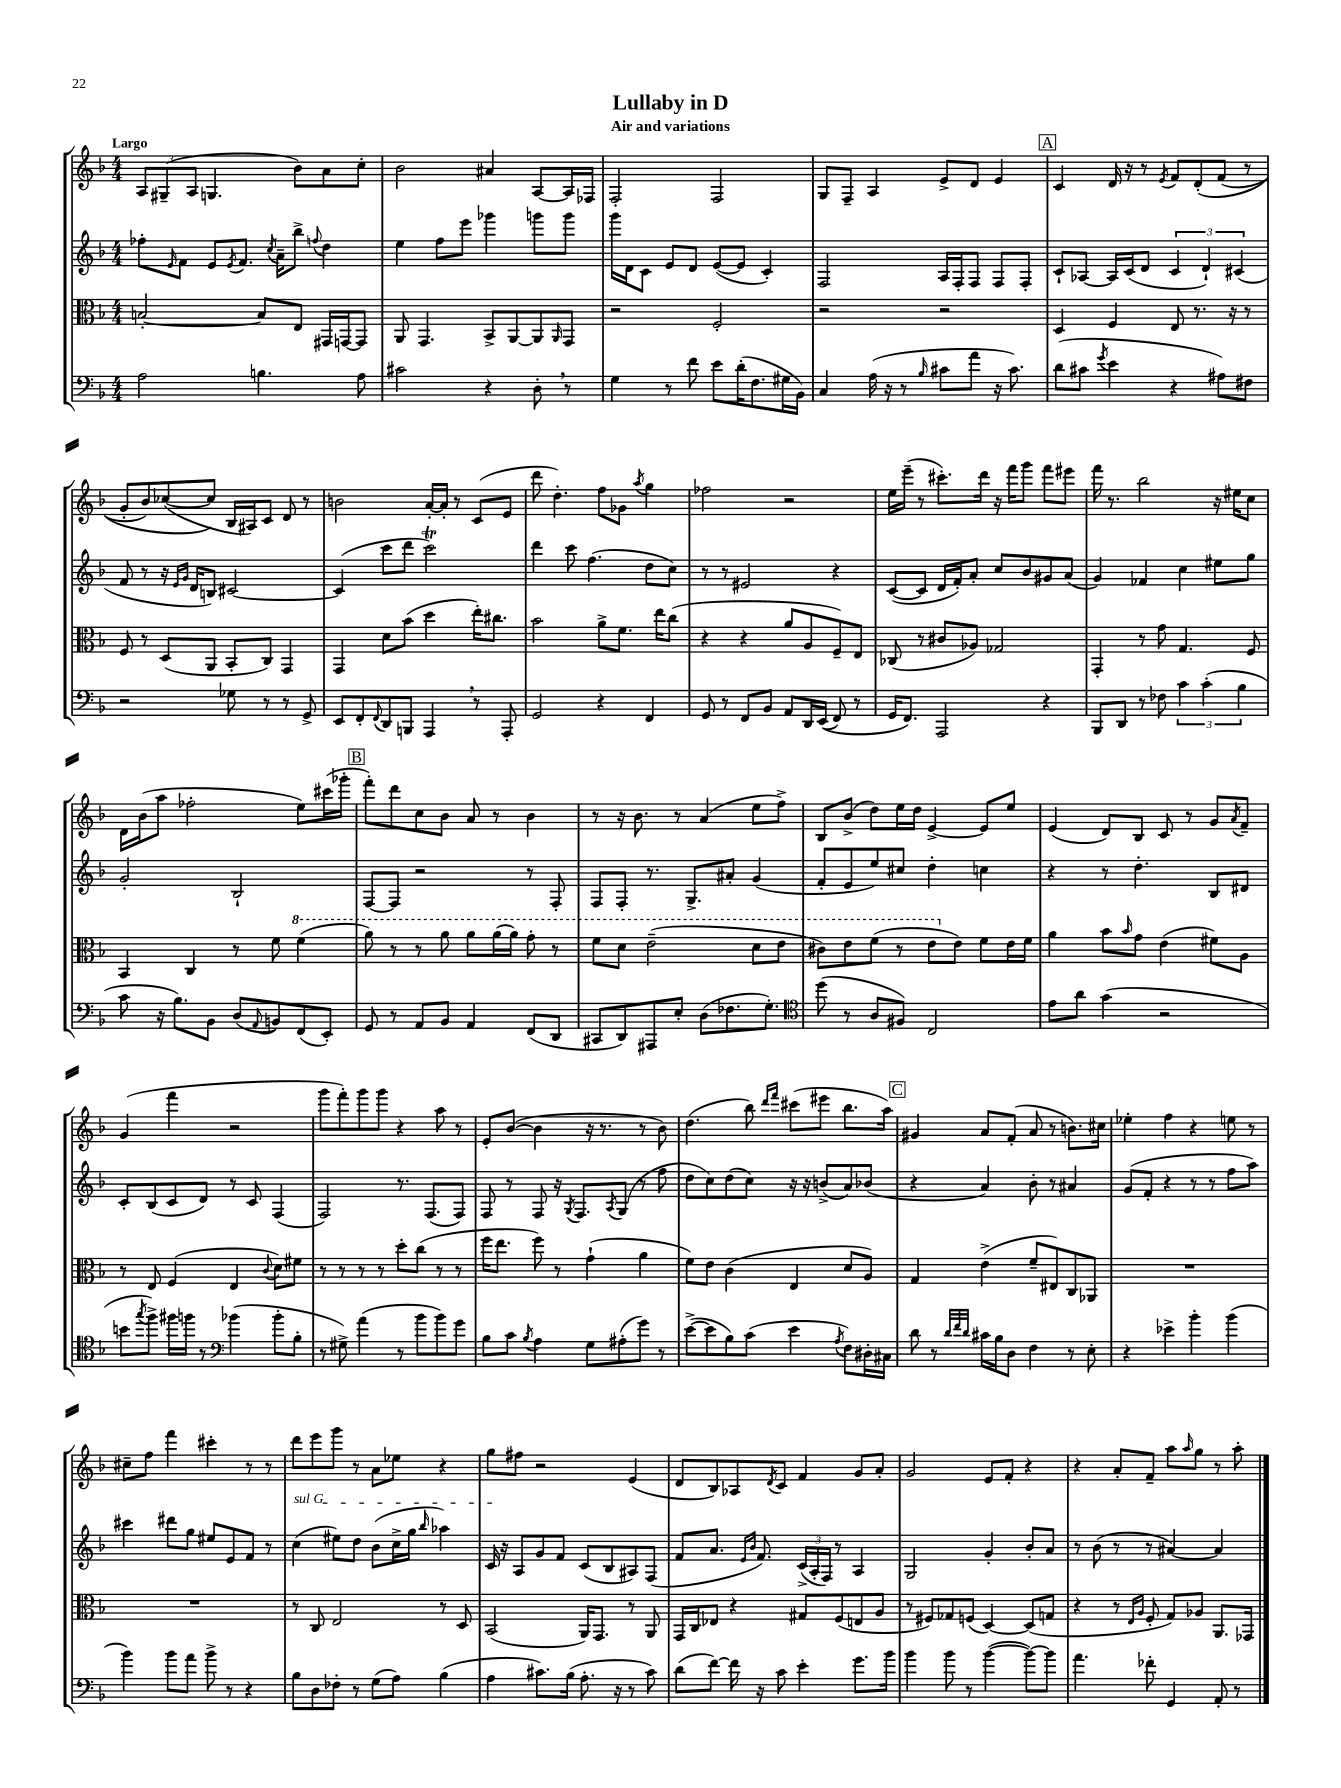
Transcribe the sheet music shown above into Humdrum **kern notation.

**kern	**kern	**kern	**kern
*staff4	*staff3	*staff2	*staff1
*clefF4	*clefC3	*clefG2	*clefG2
*k[b-]	*k[b-]	*k[b-]	*k[b-]
*M4/4	*M4/4	*M4/4	*M4/4
2A	[2B'	8ff-'	12A
.	.	.	(12G#~
.	.	16qqe	.
.	.	8f	.
.	.	.	12A
.	.	8e	4.G
.	.	8qe	.
.	.	8.f	.
4.B	8B]	.	.
.	.	8qcc	.
.	.	16a~	.
.	8E	8bb-^	8b-)
.	.	8qqff	.
.	16GG#	4dd	8a
.	[16GG	.	.
8A	8GG]	.	8cc'
=	=	=	=
2c#	8AA	4ee	2b-
.	4.GG	.	.
.	.	8ff	.
.	.	8eee	.
4r	8BB-^	4ggg-	4a#
.	[8AA	.	.
8D'	8AA]	8ggg	[8A
.	16qqAA	.	.
8r	8GG	8ggg	16A]
.	.	.	16F-
=	=	=	=
4G	2r	16ggg	2F'
.	.	16d	.
.	.	8c	.
8r	.	8e	.
8f	.	8d	.
8e	2F'	([8e	2F
(16d'	.	8e]	.
8.F	.	.	.
.	.	4c')	.
16G#	.	.	.
16BB-)	.	.	.
=	=	=	=
4C	2r	2F	8G
.	.	.	8F~
(16A	.	.	4A
16r	.	.	.
8r	.	.	.
16qqB-	.	.	.
8c#	2r	16A	8e^
.	.	16F'	.
8a	.	8F	8d
16r	.	8F	4e
8.c#)	.	.	.
.	.	8F'	.
=	=	=	=
(8d	4D	8c`	4c
8c#	.	[8A-	.
8qg	.	.	.
4e	4F	16A-]	16d
.	.	(16c	16r
.	.	8d	8r
.	.	.	8qe
4r	8E	6c	8f
.	8.r	.	&(8d'
.	.	6d`)	.
8A#)	.	.	(8f
.	16r	.	.
.	.	(6c#	.
8F#	8r	.	8r
=	=	=	=
2r	8F	8f	8g'
.	8r	8r	8b-)
.	(8D	16r	([8cc-
.	.	16qqe	.
.	.	16qqg	.
.	.	16d	.
.	8AA	8B)	8cc-]&)
8G-	8BB-'	[2c#	16B-
.	.	.	16A#)
8r	8C)	.	8c
8r	4GG	.	8d
8GG^	.	.	8r
=	=	=	=
8EE	4GG	(4c#]	2b
8FF'	.	.	.
8qqFF	.	.	.
8DD	8d	8ccc	.
8BBB	(8b-	8ddd	.
4AAA	4dd	2ccc)	[16a'
.	.	.	16a']
.	.	.	8r
8r	16ee')	.	(8c
.	8.cc#	.	.
8AAA'	.	.	8e
=	=	=	=
2GG	2b-	4ddd	8ddd
.	.	.	4.dd')
.	.	8ccc	.
.	.	(4.ff	.
4r	8a^	.	8ff
.	8.f	.	8g-
.	.	.	8qaa
4FF	.	8dd	4gg
.	16ee	.	.
.	(8cc	8cc)	.
=	=	=	=
8GG	4r	8r	2ff-
8r	.	8r	.
8FF	4r	2e#	.
8BB-	.	.	.
8AA	8a	.	2r
16DD	8A	.	.
&((16EE	.	.	.
8FF)	8F~)	4r	.
8r	8E	.	.
=	=	=	=
16GG	(8C-	([8c	16ee
8.FF&)	.	.	(16eee~
.	8r	8c]	8r
2AAA	8c#	16d	8.ccc#')
.	.	16f')	.
.	8A-)	8a'	.
.	.	.	16ddd
.	2G-	8cc	16r
.	.	.	16fff
.	.	8b-	8ggg
4r	.	8g#	8fff
.	.	(8a	8eee#
=	=	=	=
8BBB-	4GG'	4g)	16fff
.	.	.	8.r
8DD	.	.	.
8r	8r	4f-	2bb-
8F-	8g	.	.
6c	4.G	4cc	.
(6c'	.	.	.
.	.	8ee#	16r
.	.	.	16ee#
6B-	.	.	.
.	8F	8gg	8cc
=	=	=	=
8c	4BB-	2g'	16d
.	.	.	(16b-
16r	.	.	8aa
8.B-)	.	.	.
.	4C	.	2ff-'
8BB-	.	.	.
(8D	8r	2B-`	.
8qqAA	.	.	.
8BB)	8f	.	.
(8FF	(4ff	.	8ee)
8EE')	.	.	(16ccc#
.	.	.	16ggg-'
=	=	=	=
8GG	8aa)	[8F	8fff')
8r	8r	8F]	8ddd
8AA	8r	2r	8cc
8BB-	8aa	.	8b-
4AA	8aa	.	8a
.	(16aa	.	8r
.	16aa)	.	.
(8FF	8gg'	8r	4b-
8DD	8r	8F'	.
=	=	=	=
8CC#	8ff	8F	8r
8DD)	8dd	8F'	16r
.	.	.	8.b-
8AAA#	(2ee~	8.r	.
8E'	.	.	8r
.	.	8.G^	.
(8D	.	.	(4a
8.F-	.	8a#'	.
.	8dd	(4g	8ee
8.G')	.	.	.
.	8ee	.	8ff^)
=	=	=	=
*clefC4	*	*	*
(8dd	8cc#)	8f'	8B-
8r	8ee	8e	(8b-^
8A	(8ff	8ee)	8dd)
8F#)	8r	8cc#	16ee
.	.	.	16dd
2C	8ee	4dd'	[4e^
.	8e)	.	.
.	8f	4cc	8e]
.	16e	.	8ee
.	16f	.	.
=	=	=	=
8e	4a	4r	(4e
8a	.	.	.
(4g	8b-	8r	8d)
.	16qqb-	.	.
.	8g	4.dd'	8B-
2r	(4e	.	8c
.	.	.	8r
.	8f#)	8B-	8g
.	.	.	8qa
.	8A	8d#	8f~
=	=	=	=
8b	8r	8c'	(4g
8qgg	.	.	.
8ff^)	8E	(8B-	.
16ff#	(4F	8c	4fff
16ff	.	.	.
8r	.	8d)	.
*clefF4	*	*	*
(4b-	4E	8r	2r
.	.	8c	.
.	8qqc	.	.
8b-'	8d)	(4F	.
8B-'	8f#	.	.
=	=	=	=
8r	8r	2F)	8ggg
8G#^)	8r	.	8fff')
(4a	8r	.	8ggg
.	8r	.	8ggg
8r	8dd'	8.r	4r
8b-	(8cc	.	.
.	.	(8.F	.
8b-)	8r	.	8aa
8g	8r	8F)	8r
=	=	=	=
8B-	16ff	8F	8e'
.	8.ee	.	.
8c	.	8r	([8b-
8qB-	.	.	.
4A	8ff)	8F	4b-]
.	8r	16r	.
.	.	8qG	.
.	.	8.F	.
8G	(4g`	.	16r
.	.	.	8.r
.	.	8qA	.
(8A#'	.	(8G	.
8g)	4a	8r	8r
8r	.	8ff	8b-)
=	=	=	=
([8e^	8f)	8dd	(4.dd
8e]	8e	8cc)	.
8B-)	(4c	(8dd	.
(8c	.	8cc)	8bb-)
.	.	.	16qqddd
.	.	.	16qqfff
4e	4E	16r	(8ccc#
.	.	16r	.
.	.	(8b^	8eee#
8qA	.	.	.
8F)	8d	8a)	8.bb-
16D#'	8A)	(8b-	.
16C#	.	.	16aa)
=	=	=	=
8d	4G	4r	4g#
8r	.	.	.
32qqd	.	.	.
32qqf	.	.	.
32qqd	.	.	.
16c#	(4e^	4a)	8a
16B-	.	.	.
8D	.	.	(8f'
4F	8f~	8b-'	8a
.	8E#)	8r	8r
8r	8C	4a#	8.b)
8E'	8AA-	.	.
.	.	.	16cc#
=	=	=	=
4r	1r	(8g	4ee-'
.	.	8f'	.
4e-^	.	4r	4ff
4b-'	.	8r	4r
.	.	8r	.
(4b-	.	8ff	8ee
.	.	8aa)	8r
=	=	=	=
4b-)	1r	4ccc#	8cc#~
.	.	.	8ff
8b-	.	8ddd#	4fff
8a	.	8gg	.
8b-^	.	8ee#	4ccc#'
8r	.	8e	.
4r	.	8f	8r
.	.	8r	8r
=	=	=	=
8B-	8r	(4cc	8ddd
8D	8C	.	8eee
8F-'	2E	8ee#)	8ggg
8r	.	8dd	8r
(8G	.	(8b-	8a
8A)	.	16cc^	8ee-
.	.	16gg	.
.	.	16qqbb-	.
(4B-	8r	4aa-)	4r
.	8D	.	.
=	=	=	=
4A	(2BB-	16c	8gg
.	.	16r	.
.	.	8A	8ff#
8.c#)	.	8g	2r
.	.	8f	.
(16B-	.	.	.
8.A'	16AA)	(8c	.
.	8.GG	.	.
.	.	8B-	.
16r	.	.	.
8r	8r	8A#)	(4e
8c#)	8AA	(8F	.
=	=	=	=
(8d	16GG	8f	8d
.	16C	.	.
[8f)	8E-	8.a	8B-)
16f]	4r	.	8A-
.	.	16qqe	.
.	.	16qqb-	.
16r	.	8.f)	.
.	.	.	8qd
8c	.	.	8c
4e'	8G#	(24c^	4f
.	.	24A'	.
.	.	24F)	.
.	(8F	8r	.
8.g	8E	4A	8g
.	8A	.	8a'
16b-	.	.	.
=	=	=	=
4b-	8r	2G	2g
.	8F#)	.	.
8b-	8G-	.	.
8r	(8F	.	.
([4b-	[4D)	4g'	8e
.	.	.	8f'
8b-_)	(8D]	8b-'	4r
8b-]	8G	8a	.
=	=	=	=
4.a	4r	8r	4r
.	.	(8b-	.
.	8r	8r	8a'
.	16qqE	.	.
.	16qqA	.	.
8f-'	8F'	8r	8f~
4GG	8G)	[4a#)	8aa
.	.	.	16qqaa
.	8A-	.	8gg
8AA'	8.AA	4a#]	8r
8r	.	.	8aa'
.	16GG-	.	.
==	==	==	==
*-	*-	*-	*-
